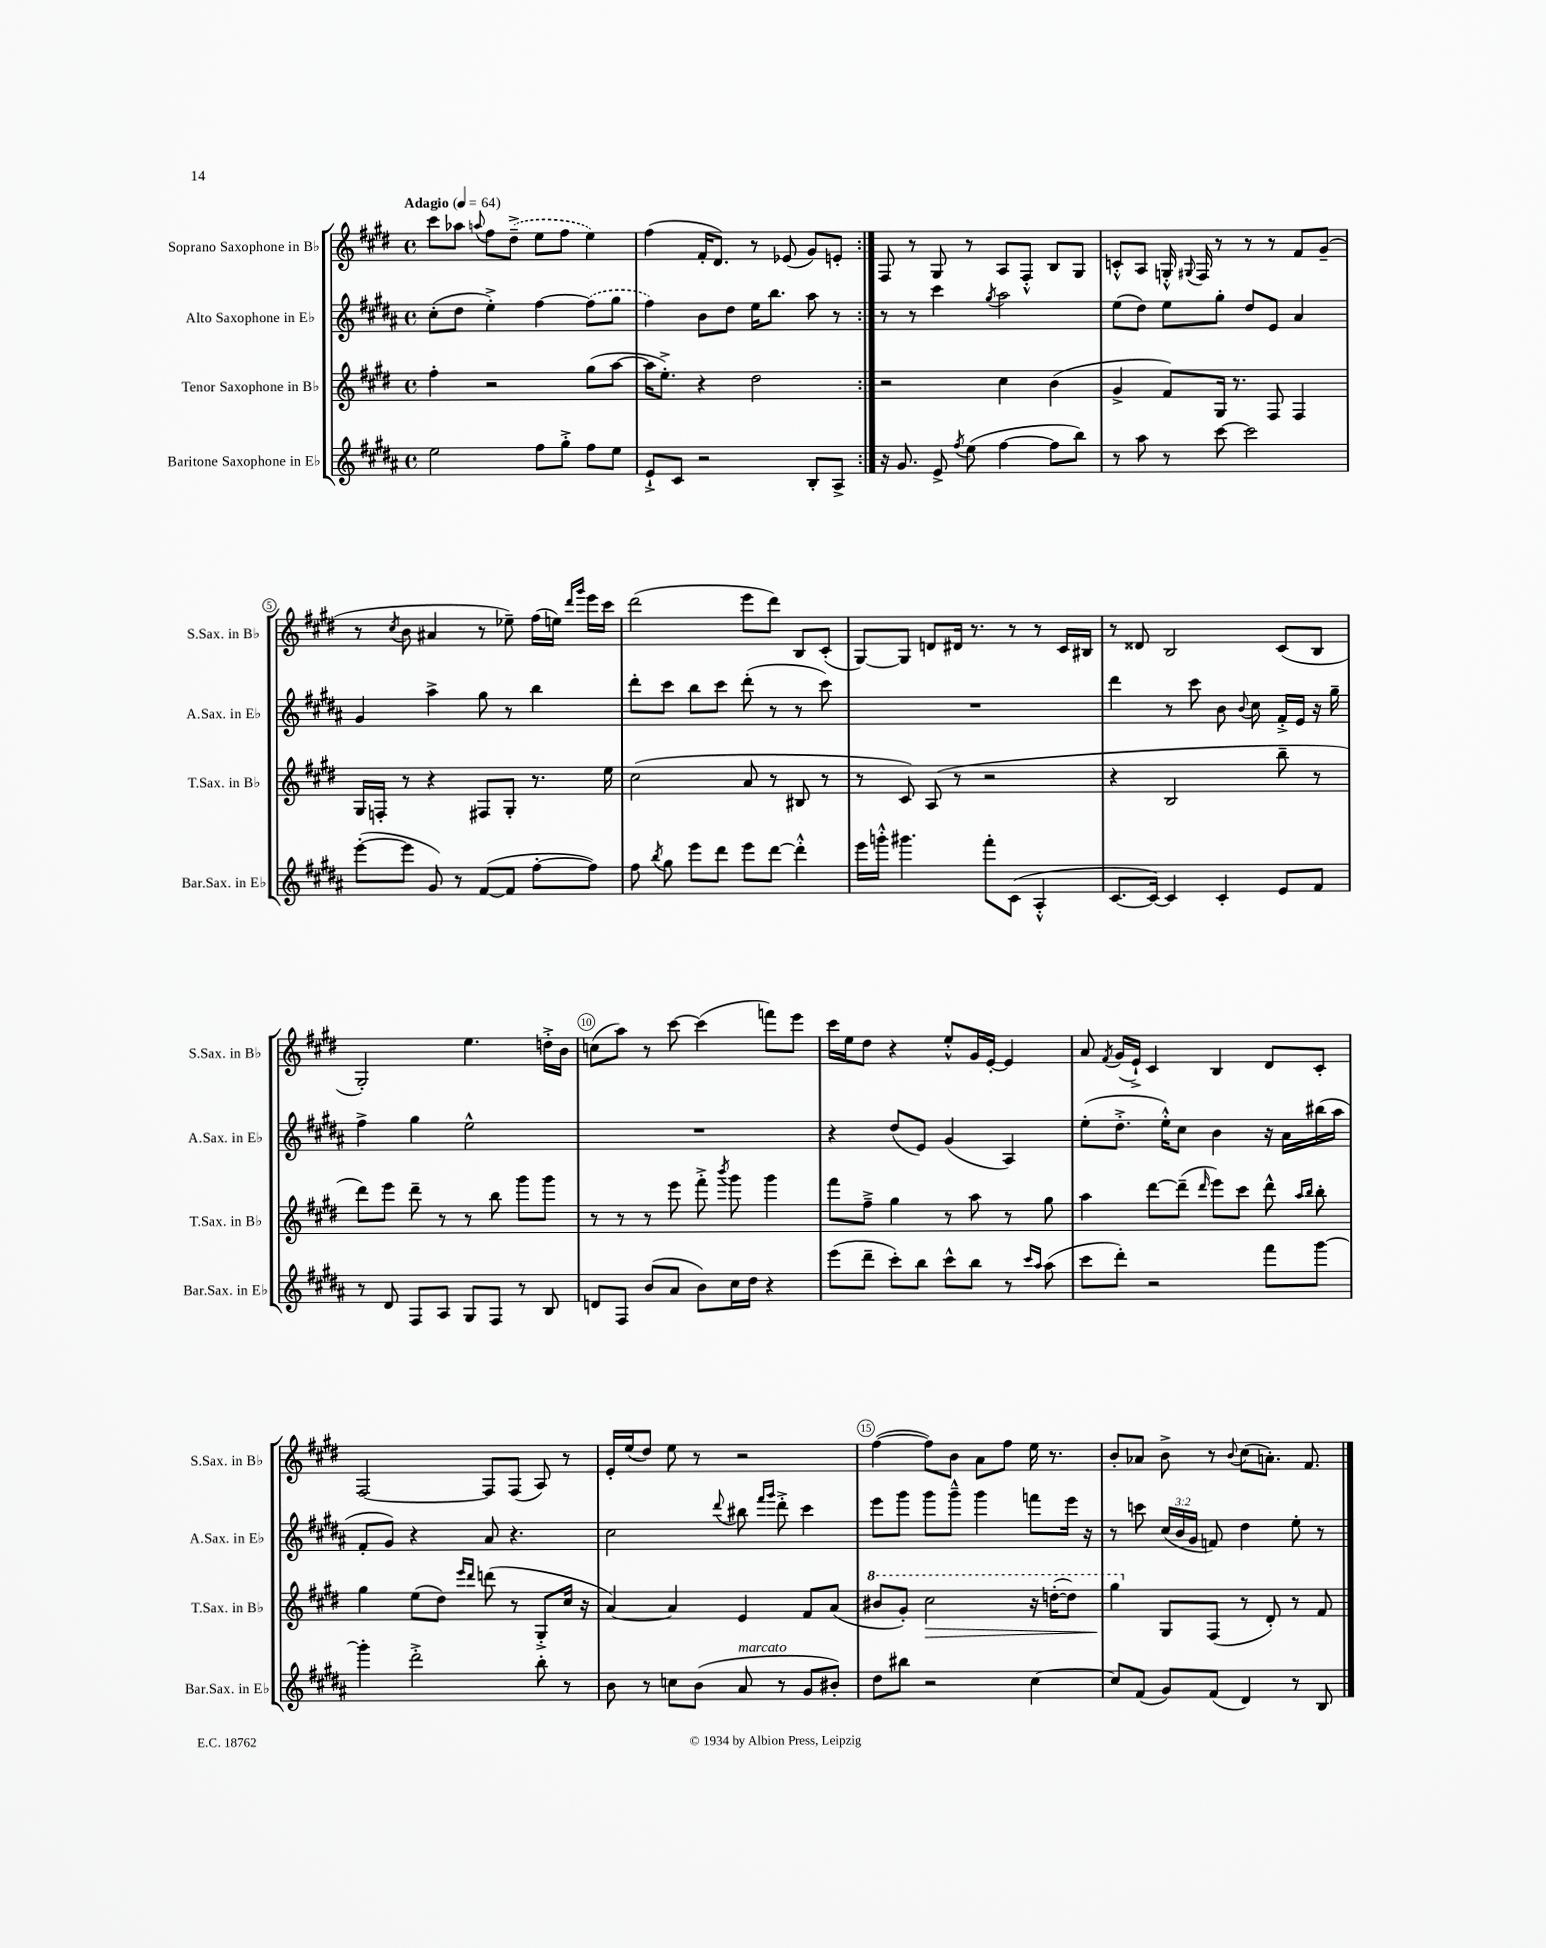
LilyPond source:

<<
\new StaffGroup <<
\new Staff = "s0" \with { instrumentName = "Soprano Saxophone in Bb" shortInstrumentName = "S.Sax. in Bb" } {
    \clef treble \key e \major \defaultTimeSignature \time 4/4 \tempo "Adagio" 4 = 64
    \autoBeamOff \repeat volta 2 { cis'''8[ aes''8] \appoggiatura { a''8 } fis''8[ \once \slurDashed dis''8]--->( e''8[ fis''8] e''4) |
    fis''4( fis'16[-. dis'8.]) r8 ees'8( gis'8[) e'8]-. | }
    fis8 r8 gis8 r8 a8[ fis8]-.-^ b8[ gis8] |
    c'8[-.-^ a8] g16-.-^ \appoggiatura { gis8 } fis16 r8 r8 r8 fis'8[ gis'8]--( |
    r8 \acciaccatura { cis''8 } b'8 ais'4 r8 ees''8--) fis''16[( e''16]) \grace { dis'''16[ gis'''16] } e'''16[ cis'''16] |
    dis'''2( e'''8[ dis'''8]) b8[ cis'8]-.( |
    gis8[~) gis8] d'8[ dis'16] r8. r8 r8 cis'16[ bis16] |
    r8 disis'8 b2 cis'8[( b8] |
    gis2-.) e''4. d''16[-.-> b'16] |
    c''8[( a''8]) r8 cis'''8~ cis'''4( f'''8[) e'''8] |
    cis'''16[ e''16 dis''8] r4 e''8[-.-^ gis'16 e'16]~-. e'4 |
    a'8 \acciaccatura { fis'8 } gis'16[( e'16]-!->) cis'4 b4 dis'8[ cis'8]-. |
    fis2~ fis8[ fis8]( a8) r8 |
    e'16[-. e''16( dis''8]) e''8 r8 r2 |
    fis''4~( fis''8[) b'8] a'8[ fis''8] e''16 r8. |
    b'8[-. aes'8] b'8-> r8 \appoggiatura { b'8 } cis''8[( a'8.]-.) fis'8. \bar "|." |
}
\new Staff = "s1" \with { instrumentName = "Alto Saxophone in Eb" shortInstrumentName = "A.Sax. in Eb" } {
    \clef treble \key b \major \defaultTimeSignature \time 4/4 \override Staff.TupletNumber.text = #tuplet-number::calc-fraction-text
    \autoBeamOff \repeat volta 2 { cis''8[-.( dis''8] e''4-.->) fis''4~ \once \slurDashed fis''8[( gis''8] |
    fis''4) b'8[ dis''8] e''16[ b''8.] ais''8 r8 | }
    r8 r8 cis'''4 \acciaccatura { gis''8 } ais''2 |
    e''8[( dis''8]) e''8[ gis''8]-. dis''8[ e'8] ais'4 |
    gis'4 ais''4-> gis''8 r8 b''4 |
    dis'''8[-. cis'''8] b''8[ cis'''8] dis'''8-.( r8 r8 cis'''8) |
    R1 |
    dis'''4 r8 cis'''8 b'8 \appoggiatura { b'8 } cis''8 fis'16[-.-> e'16] r16 gis''16-- |
    fis''4-> gis''4 e''2-^ |
    R1 |
    r4 dis''8[( e'8]) gis'4( ais4) |
    e''8[-.( dis''8.]-.-> e''16[-.-^) cis''8] b'4 r16 ais'16[ bis''16( ais''16] |
    fis'8[-. gis'8]) r4 ais'8 r4. |
    cis''2 \appoggiatura { dis'''8 } bis''8 \grace { fis'''16[ gis'''16] } dis'''8-.-> cis'''4 |
    e'''8[ gis'''8] gis'''8[ gis'''8]---^ gis'''4 f'''8[ e'''16] r16 |
    r8 c'''8 \tuplet 3/2 { cis''16[( b'16 gis'16] } f'8) dis''4 e''8-. r8 \bar "|." |
}
\new Staff = "s2" \with { instrumentName = "Tenor Saxophone in Bb" shortInstrumentName = "T.Sax. in Bb" } {
    \clef treble \key e \major \defaultTimeSignature \time 4/4
    \autoBeamOff \repeat volta 2 { fis''4-. r2 gis''8[( a''8]~ |
    a''16[ e''8.]-.->) r4 dis''2 | }
    r2 cis''4 b'4( |
    gis'4-> fis'8[) gis16] r8. fis8 fis4 |
    gis16[ f16]-. r8 r4 fis8[ gis8]-. r8. e''16 |
    cis''2( a'8 r8 bis8 r8 |
    r8 cis'8) a8( r8 r2 |
    r4 b2 b''8-- r8 |
    dis'''8[) e'''8] dis'''8-- r8 r8 b''8 gis'''8[ gis'''8] |
    r8 r8 r8 e'''8 fis'''8-.-> \acciaccatura { b'''8 } gis'''8 gis'''4 |
    fis'''8[ fis''8]---> gis''4 r8 a''8 r8 gis''8 |
    a''4 dis'''8[~ dis'''8]--( \grace { dis'''16 } e'''8[) cis'''8] dis'''8-^ \grace { a''16[ b''16] } b''8-. |
    gis''4 e''8[( dis''8]) \grace { e'''16[ dis'''16] } d'''8( r8 gis8[-.-> cis''16] r16 |
    a'4~) a'4 e'4 fis'8[ a'8]( |
    \ottava #1 bis''8[ gis''8]-.) cis'''2\> r16 d'''16[~-.( d'''8]) |
    gis'''4\! \ottava #0 gis8[ fis8]( r8 dis'8-.) r8 fis'8 \bar "|." |
}
\new Staff = "s3" \with { instrumentName = "Baritone Saxophone in Eb" shortInstrumentName = "Bar.Sax. in Eb" } {
    \clef treble \key b \major \defaultTimeSignature \time 4/4
    \autoBeamOff \repeat volta 2 { e''2 fis''8[ gis''8]-.-> fis''8[ e''8] |
    e'8[-!-> cis'8] r2 b8[-. ais8]-> | }
    r16 gis'8. e'8-> \acciaccatura { fis''8 } e''8( fis''4~ fis''8[ b''8]) |
    r8 ais''8 r8 cis'''8~ cis'''2 |
    e'''8[~-.( e'''8] gis'8) r8 fis'8[~( fis'8] fis''8[~-. fis''8]) |
    fis''8 \acciaccatura { b''8 } gis''8 e'''8[ dis'''8] e'''8[ dis'''8]~ dis'''4-.-^ |
    e'''16[ g'''16]-.-^ gis'''4. fis'''8[-. cis'8]( ais4-.-^ |
    cis'8.[~ cis'16]~) cis'4 cis'4-. e'8[ fis'8] |
    r8 dis'8 fis8[ ais8] gis8[ fis8] r8 b8 |
    d'8[ fis8] b'8[( ais'8] b'8[) cis''16 dis''16] r4 |
    e'''8[( dis'''8]-- cis'''8[-.) b''8] cis'''8[-^ b''8] r8 \grace { cis'''16[ ais''16] } ais''8( |
    cis'''8[ dis'''8]-.) r2 fis'''8[ gis'''8]~ |
    gis'''4-. dis'''2-.-> b''8-. r8 |
    b'8 r8 c''8[ b'8]( ais'8^\markup { \italic "marcato" } r8 gis'8[ bis'8]-.) |
    dis''8[ bis''8] r2 cis''4~ |
    cis''8[ fis'8]( gis'8[) fis'8]( dis'4) r8 b8 \bar "|." |
}
>>
>>
\layout { \context { \Score \override BarNumber.break-visibility = ##(#f #t #t) barNumberVisibility = #(every-nth-bar-number-visible 5) \override BarNumber.stencil = #(make-stencil-circler 0.1 0.3 ly:text-interface::print) } }
